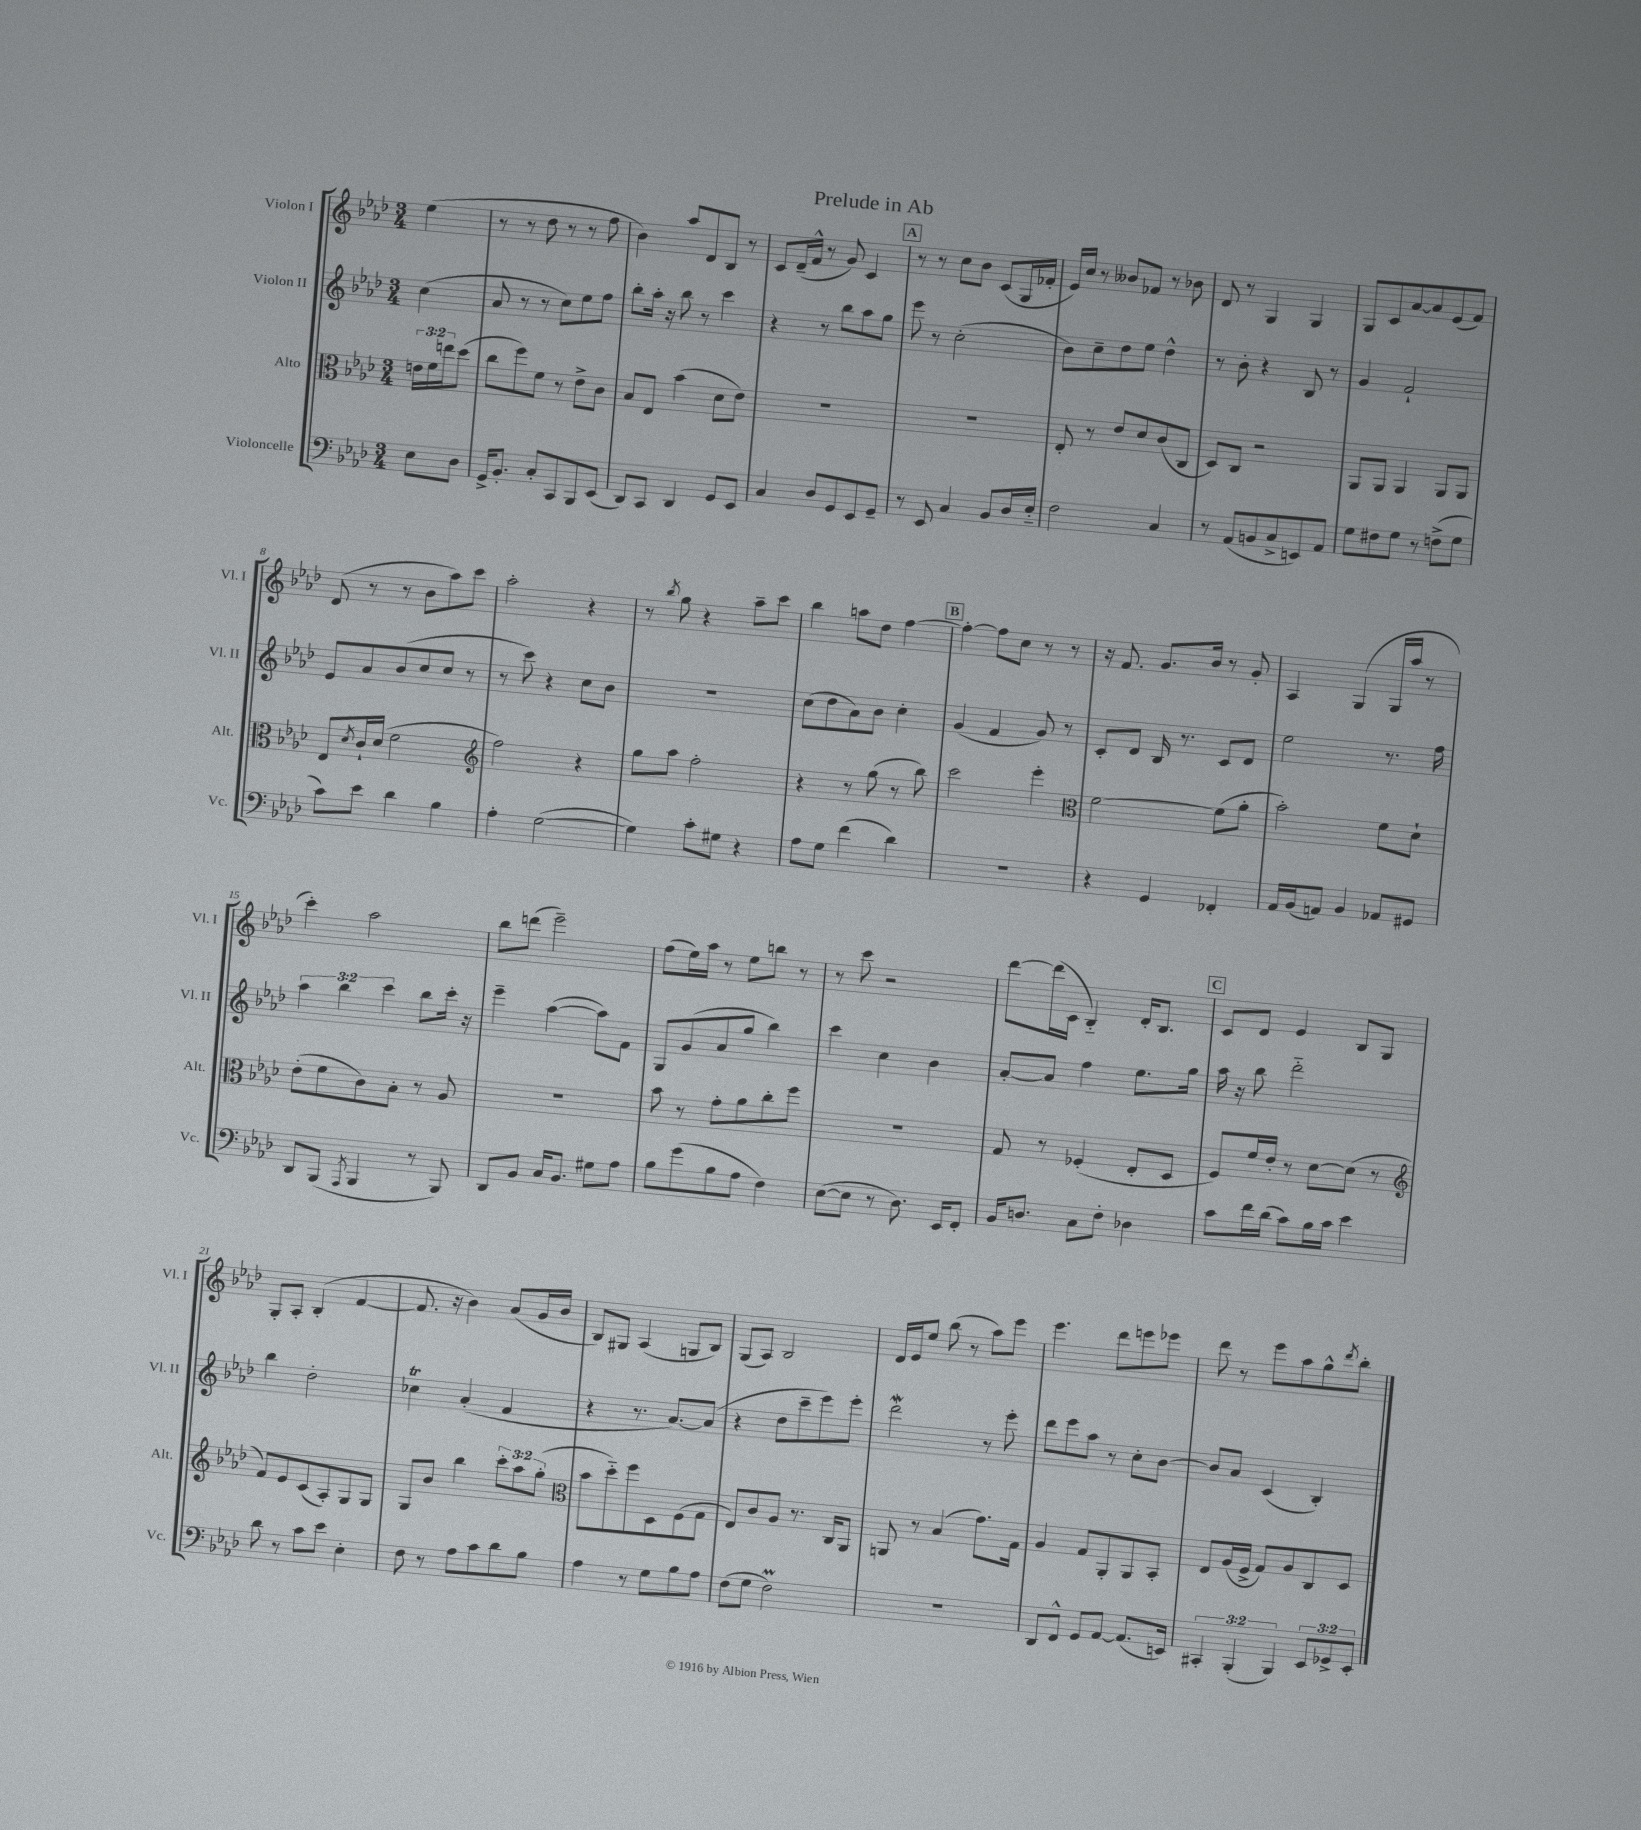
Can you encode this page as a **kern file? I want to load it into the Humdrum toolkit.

**kern	**kern	**kern	**kern
*staff4	*staff3	*staff2	*staff1
*clefF4	*clefC3	*clefG2	*clefG2
*k[b-e-a-d-]	*k[b-e-a-d-]	*k[b-e-a-d-]	*k[b-e-a-d-]
*M3/4	*M3/4	*M3/4	*M3/4
8E-	24e	(4cc	(4ee-
.	24f	.	.
.	24ee	.	.
8D-	(8dd-	.	.
=	=	=	=
16GG^	8cc	8a-	8r
8.BB-'	.	.	.
.	8ff)	8r	8r
8C'	8f	8r	8dd-
8CC	8r	8cc)	8r
8BBB-	8e-^	8ee-	8r
(8EE-	8c	8ff	8ff
=	=	=	=
8DD-)	8B-	8bb-'	4b-)
8CC	8E-	16aa-'	.
.	.	16r	.
4DD-	(4b-	8bb-	8aa-
.	.	8r	8d-
8GG	8d-	4ccc	8B-
8EE-	8e-)	.	8r
=	=	=	=
4C	2.r	4r	8c
.	.	.	(16d-~
.	.	.	16f^^
8D-	.	8r	8r
8GG	.	8bb-	8g)
8EE-	.	8aa-	4c
8GG~	.	8gg	.
=	=	=	=
8r	2.r	8eee-	8r
8EE-	.	8r	8r
4C	.	(2cc'	8cc
.	.	.	8b-
8BB-	.	.	(8c
16D-	.	.	16G
16E-'~	.	.	16f-'
=	=	=	=
2F	8E-'	8b-)	16e-)
.	.	.	16cc
.	8r	8cc~	8r
.	8e-	8dd-	8b--
.	8d-	8ee-	8f-
4C	(8c	4dd-^^	8r
.	8C	.	8b-
=	=	=	=
8r	8D-)	8r	8d-
(8AA-	8C	8b-'	8r
8BB	2r	4r	4G
8C^	.	.	.
8EE)	.	8B-	4G
8AA-	.	8r	.
=	=	=	=
8G	8AA-	4g	8G
8F#	8AA-	.	8c
8G	4AA-	2f`	[8a-
8r	.	.	8a-]
(8F^	8AA-	.	(8e-
8G	8AA-	.	8f)
=	=	=	=
8c)	8E-	8e-	(8d-
.	8qd-	.	.
8e-	16c`	8a-	8r
.	(16d-	.	.
4d-	2f	(8b-	8r
.	.	8cc	8b-
4B-	.	8cc	8aa-)
.	.	8r	8ccc
=	=	=	=
*	*clefG2	*	*
4A-'	2ff)	8r	2aa-'
.	.	8ccc)	.
([2G	.	4r	.
.	4r	8cc	4r
.	.	8b-	.
=	=	=	=
4G])	8gg	2.r	8r
.	.	.	8qbb-
.	8aa-	.	8gg
8c'	2ff'	.	4r
8G#	.	.	.
4r	.	.	8aa-~
.	.	.	8ccc
=	=	=	=
8A-	4r	(8cc	4bb-
8G	.	8dd-	.
(4f	8r	8a-)	8aa
.	(8gg	8b-	8dd-
4d-)	8r	4cc'	[4ff
.	8bb-)	.	.
=	=	=	=
2.r	2ccc	(4g	4ff'_
.	.	4f	8ff]
.	.	.	8cc
.	4eee-'	8g)	8r
.	.	8r	8r
=	=	=	=
*	*clefC3	*	*
4r	[2f	8c'	16r
.	.	.	8.f
.	.	8d-	.
4GG	.	16B-	8.g
.	.	8.r	.
.	.	.	16b-
4FF-'	(8f]	8c	8r
.	8a-'	8d-	8g'
=	=	=	=
16AA-	2b-')	2ee-	4A-
(16BB-	.	.	.
8AA)	.	.	.
4BB-	.	.	(4G
8AA-	8f	8.r	16G
.	.	.	16aa-
8GG#	8d-`	.	8r
.	.	16ff	.
=	=	=	=
8DD-	(8e-'	6aa-	4ccc')
(8BBB-	8f	.	.
.	.	6bb-	.
8qAAA-	.	.	.
4BBB-	8c)	.	2aa-
.	.	6ccc	.
.	8B-'	.	.
8r	8r	8bb-	.
8BBB-)	8A-	16ccc'	.
.	.	16r	.
=	=	=	=
8DD-	2.r	4eee-~	8bb-
8BB-	.	.	(8ddd
16C	.	([4aa-	2eee-~)
8.BB-	.	.	.
8G#	.	8aa-])	.
8A-	.	8f	.
=	=	=	=
8B-	8b-	8G	(8ff
(8g	8r	(8g	16ee-)
.	.	.	16aa-
8B-	8g'	8a-	8r
8A-	8a-	8gg	8ee-
4F)	8cc'	4bb-)	8bb
.	8ff	.	8r
=	=	=	=
([8E-	2.r	4ccc	8r
8E-]	.	.	8ccc
8r	.	4cc	2r
8.D-)	.	.	.
.	.	4b-	.
16EE-	.	.	.
8FF'	.	.	.
=	=	=	=
16BB-	8G	[8a-'	[8ddd-
8.D	.	.	.
.	8r	8a-]	(16ddd-]
.	.	.	16c
8C	(4F-'	4ff	4B-'~)
8F'	.	.	.
4D-	8E-'	8.ee-	16d-'
.	.	.	8.B-
.	8D-	.	.
.	.	16gg	.
=	=	=	=
8c	8F)	16aa-	8c
.	.	16r	.
16f	16f	8bb-	8d-
(16d-	16e-'	.	.
8c)	8r	2ddd-'~	4e-
16B-	[8d-	.	.
16c	.	.	.
4e-	(8d-]	.	8B-
.	8r	.	8G
=	=	=	=
*	*clefG2	*	*
8d-	8f)	4bb-	8G'
8r	8e-	.	8A-'
8c	(8c	2dd-'	(4B-'
8e-	8A-')	.	.
4E-'	8G	.	[4f
.	8G	.	.
=	=	=	=
8F	8G	4cc-	8.f]
8r	8b-	.	.
.	.	.	16r
8A-	4bb-	(4a-'	4b-)
8c	.	.	.
8d-	12ccc'	4f	(8a-
.	12aa-	.	.
8B-	.	.	16g
.	(12gg'	.	.
.	.	.	16b-
=	=	=	=
*	*clefC3	*	*
4A-	8b-	4r	8B-)
.	8dd-'~)	.	8G#
8r	8ff	8.r	(4A-
8G	8D-	.	.
.	.	[8.a-)	.
8B-	(8F	.	8G
8A-	8G	(8a-]	8B-)
=	=	=	=
(8F	8E-)	4r	(8G
8G	8c	.	8A-)
2F)	8A-	8dd-	2B-
.	8.r	8ccc~	.
.	.	8eee-)	.
.	16C	.	.
.	8AA-	8eee-'	.
=	=	=	=
2.r	8AA	2ddd-	16d-
.	.	.	16e-
.	8r	.	8ee-
.	(4B-	.	(8bb-
.	.	.	8r
.	8.g)	8r	8aa-)
.	.	8eee-'	8eee-
.	16G	.	.
=	=	=	=
8DD-	4A-	8ddd-	4.eee-
8FF^^	.	8eee-	.
8GG	8G	8aa-	.
[8AA-	8AA-'	8r	8ddd-
(8.AA-]	8AA-	8cc'	8eee
.	8BB-'	[8b-	8eee-
16EE)	.	.	.
=	=	=	=
6CC#'	8E-	8b-]	8ddd-
.	(16A-	8a-	8r
(6BBB-'	.	.	.
.	16F^	.	.
.	8G)	(4c	8eee-
6BBB-)	.	.	.
.	8A-	.	8aa-
12EE-	8C	4B-')	8gg^^
12GG-^	.	.	.
.	.	.	8qddd-
.	8D-	.	8bb-'
12EE-'	.	.	.
==	==	==	==
*-	*-	*-	*-
